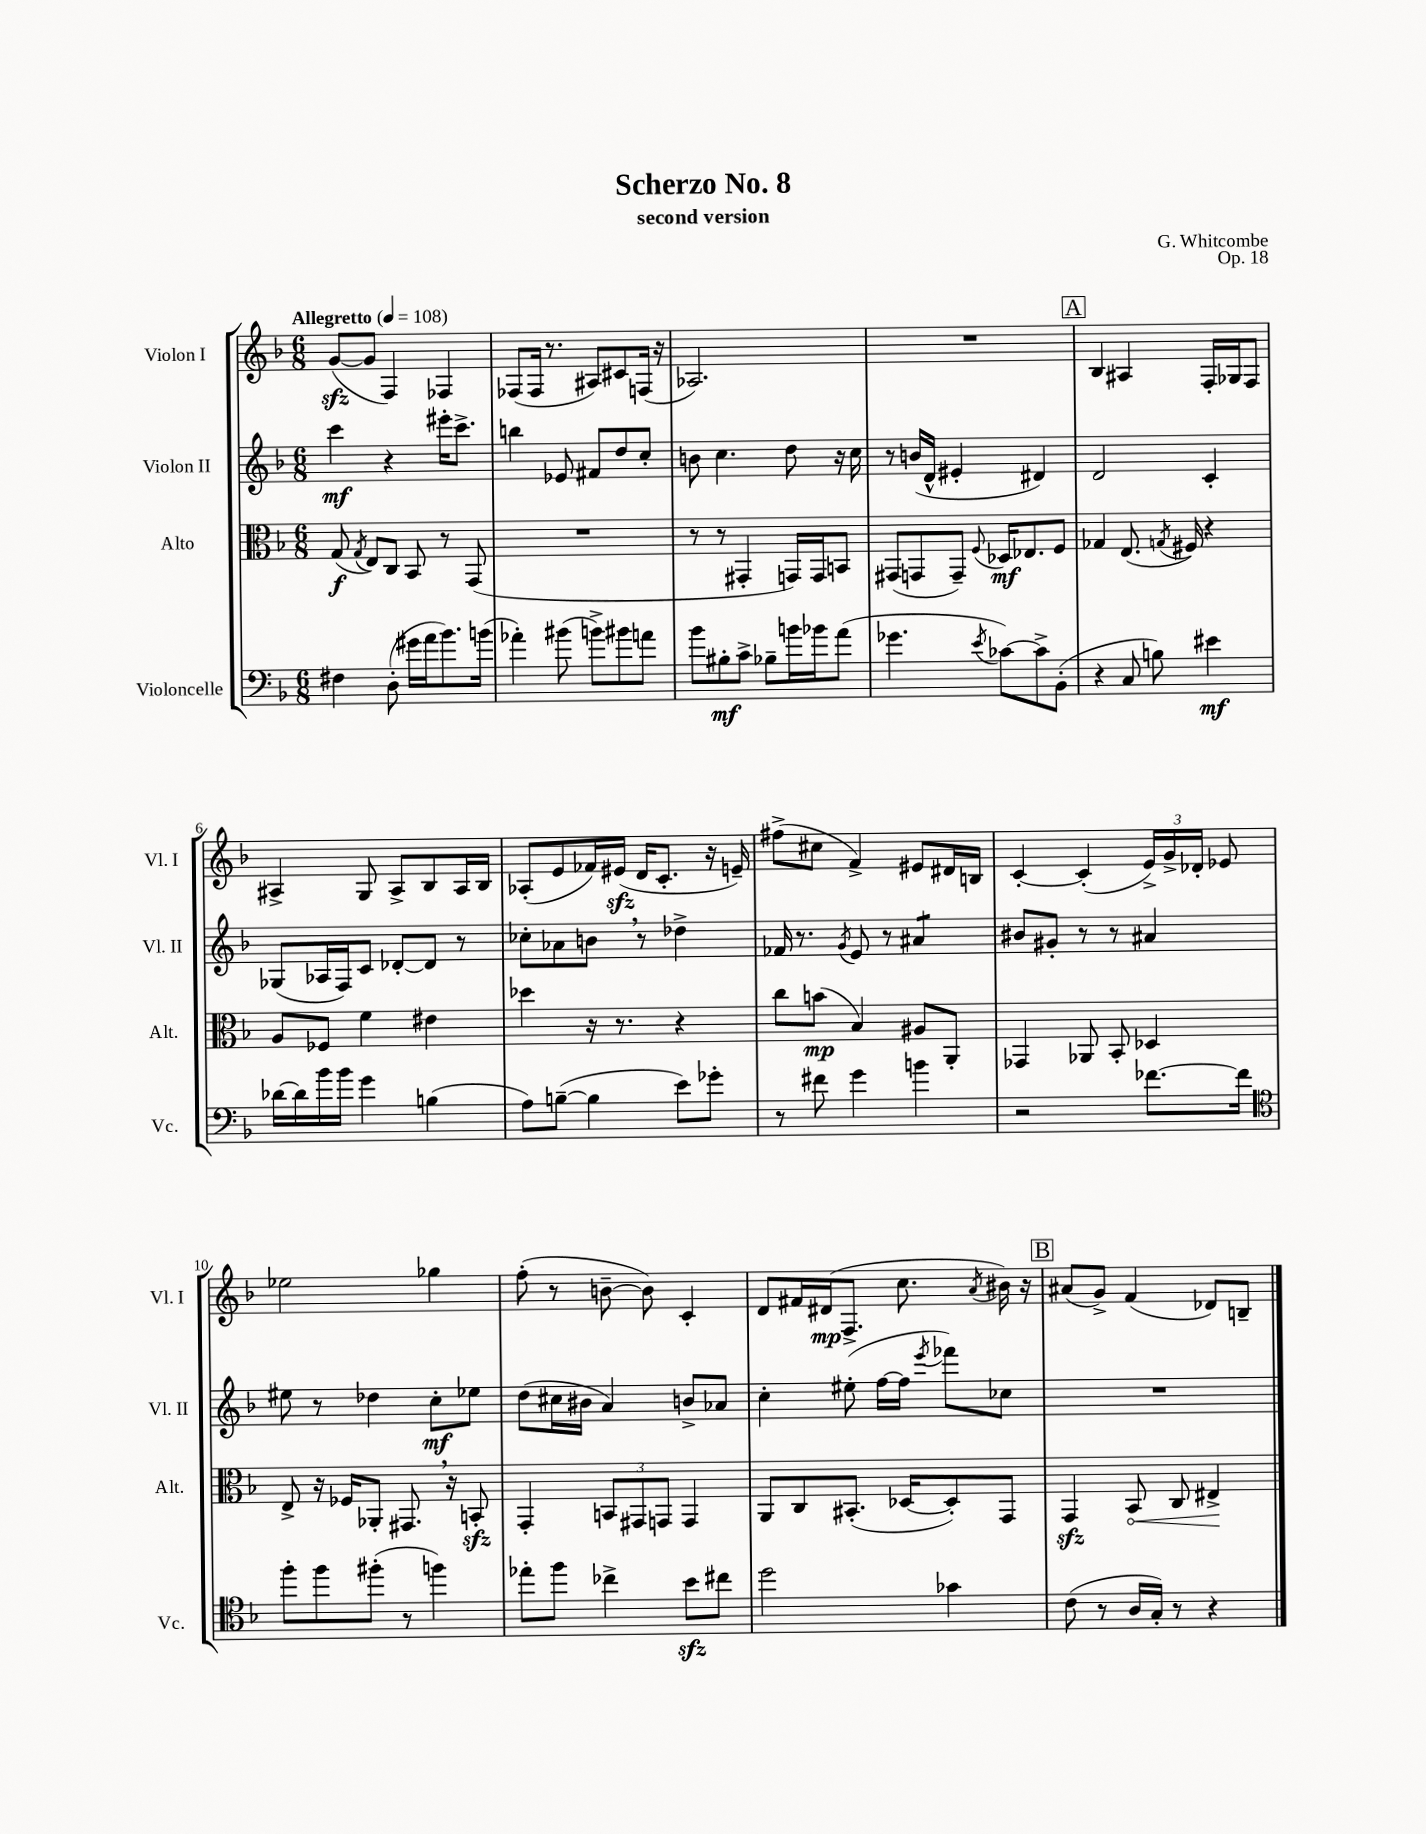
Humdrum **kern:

**kern	**kern	**kern	**kern
*staff4	*staff3	*staff2	*staff1
*clefF4	*clefC3	*clefG2	*clefG2
*k[b-]	*k[b-]	*k[b-]	*k[b-]
*M6/8	*M6/8	*M6/8	*M6/8
*MM108	*MM108	*MM108	*MM108
4F#	(8G	4ccc	([8g
.	8qG	.	.
.	8E)	.	8g]
(8D'	8C	4r	4F)
16g#	8BB-	.	.
16a	.	.	.
8.b-)	8r	16eee#'	4F-
.	.	8.ccc^	.
.	(8GG	.	.
(16b	.	.	.
=	=	=	=
4a-')	2.r	4bb	(8F-
.	.	.	16F-
.	.	.	8.r
(8b#	.	8e-	.
8b^)	.	8f#	8A#)
8b#	.	8dd	8c#
8a	.	8cc'	(16F
.	.	.	16r
=	=	=	=
8b-	8r	8b	2.A-)
8B#'	8r	4.cc	.
8c^	4GG#'	.	.
8B-~	.	.	.
16b	16GG)	8dd	.
16b-	16GG	.	.
(8a	8BB	16r	.
.	.	16cc	.
=	=	=	=
4.g-	(8GG#	8r	2.r
.	8GG	(16b	.
.	.	16d^^	.
.	8GG~)	4e#'	.
8qe	8qqF	.	.
[8c-)	16D-	.	.
.	8.E-	.	.
8c-^]	.	4d#)	.
(8BB-'	8F	.	.
=	=	=	=
4r	4G-	2d	4B-
8C	(8.E	.	4A#
8B)	.	.	.
.	8qG	.	.
.	16F#)	.	.
4e#	4r	4c'	16F'
.	.	.	16G-
.	.	.	8F
=	=	=	=
[16d-	8A	(8G-	4A#^
16d-]	.	.	.
16b-	8F-	16A-	.
16b-	.	16F)	.
4g	4f	8c	8G
.	.	[8d-'	8A#^
(4B	4e#	8d-]	8B-
.	.	8r	16A#
.	.	.	16B-
=	=	=	=
8A)	4dd-	8cc-'	(8A-'
([8B~	.	8a-	8e
4B]	16r	8b	16f-)
.	8.r	.	(16e#
.	.	8r	16d
.	.	.	8.c'
8e)	4r	4dd-^	.
8g-'	.	.	16r
.	.	.	16e~)
=	=	=	=
8r	8cc	16f-	(8ff#^
.	.	8.r	.
8f#	(8b	.	8cc#
.	.	8qg	.
4g	4B-)	8e	4f^)
.	.	8r	.
4b	8A#	4a#	8e#
.	8AA'	.	16d#
.	.	.	16B
=	=	=	=
2r	4GG-	8b#	[4c'
.	.	8g#'	.
.	8AA-	8r	(4c']
.	8BB-'	8r	.
[8.f-	4D-	4a#	24e^)
.	.	.	24g^
.	.	.	24d-'
.	.	.	8e-
16f-]	.	.	.
=	=	=	=
*clefC4	*	*	*
8ff'	8E^	8ee#	2ee-
8ff	16r	8r	.
.	16F-	.	.
(8ff#'	8AA-'	4dd-	.
8r	8.GG#	.	.
4ff)	.	8cc'	4gg-
.	16r	.	.
.	8BB'	8ee-	.
=	=	=	=
8ee-'	4GG'	(8dd	(8ff'
8ff	.	16cc#	8r
.	.	16b#	.
4cc-^	12BB	4a)	[8b~
.	12GG#	.	.
.	.	.	8b])
.	12GG	.	.
8b-	4GG	8b^	4c'
8cc#	.	8a-	.
=	=	=	=
2dd	8AA	4cc'	8d
.	8C	.	16f#
.	.	.	(16d#
.	(8.BB#'	(8ee#'	8.F^
.	.	[16ff	.
.	[16D-	16ff]	8.cc
.	.	8qeee	.
4g-	8D-'])	8fff-)	.
.	.	.	8qa
.	8GG	8cc-	16b#)
.	.	.	16r
=	=	=	=
(8c	4GG	2.r	(8a#
8r	.	.	8g^)
16A	8BB-	.	(4f
16G')	.	.	.
8r	8C	.	.
4r	4E#^	.	8d-)
.	.	.	8B~
==	==	==	==
*-	*-	*-	*-
